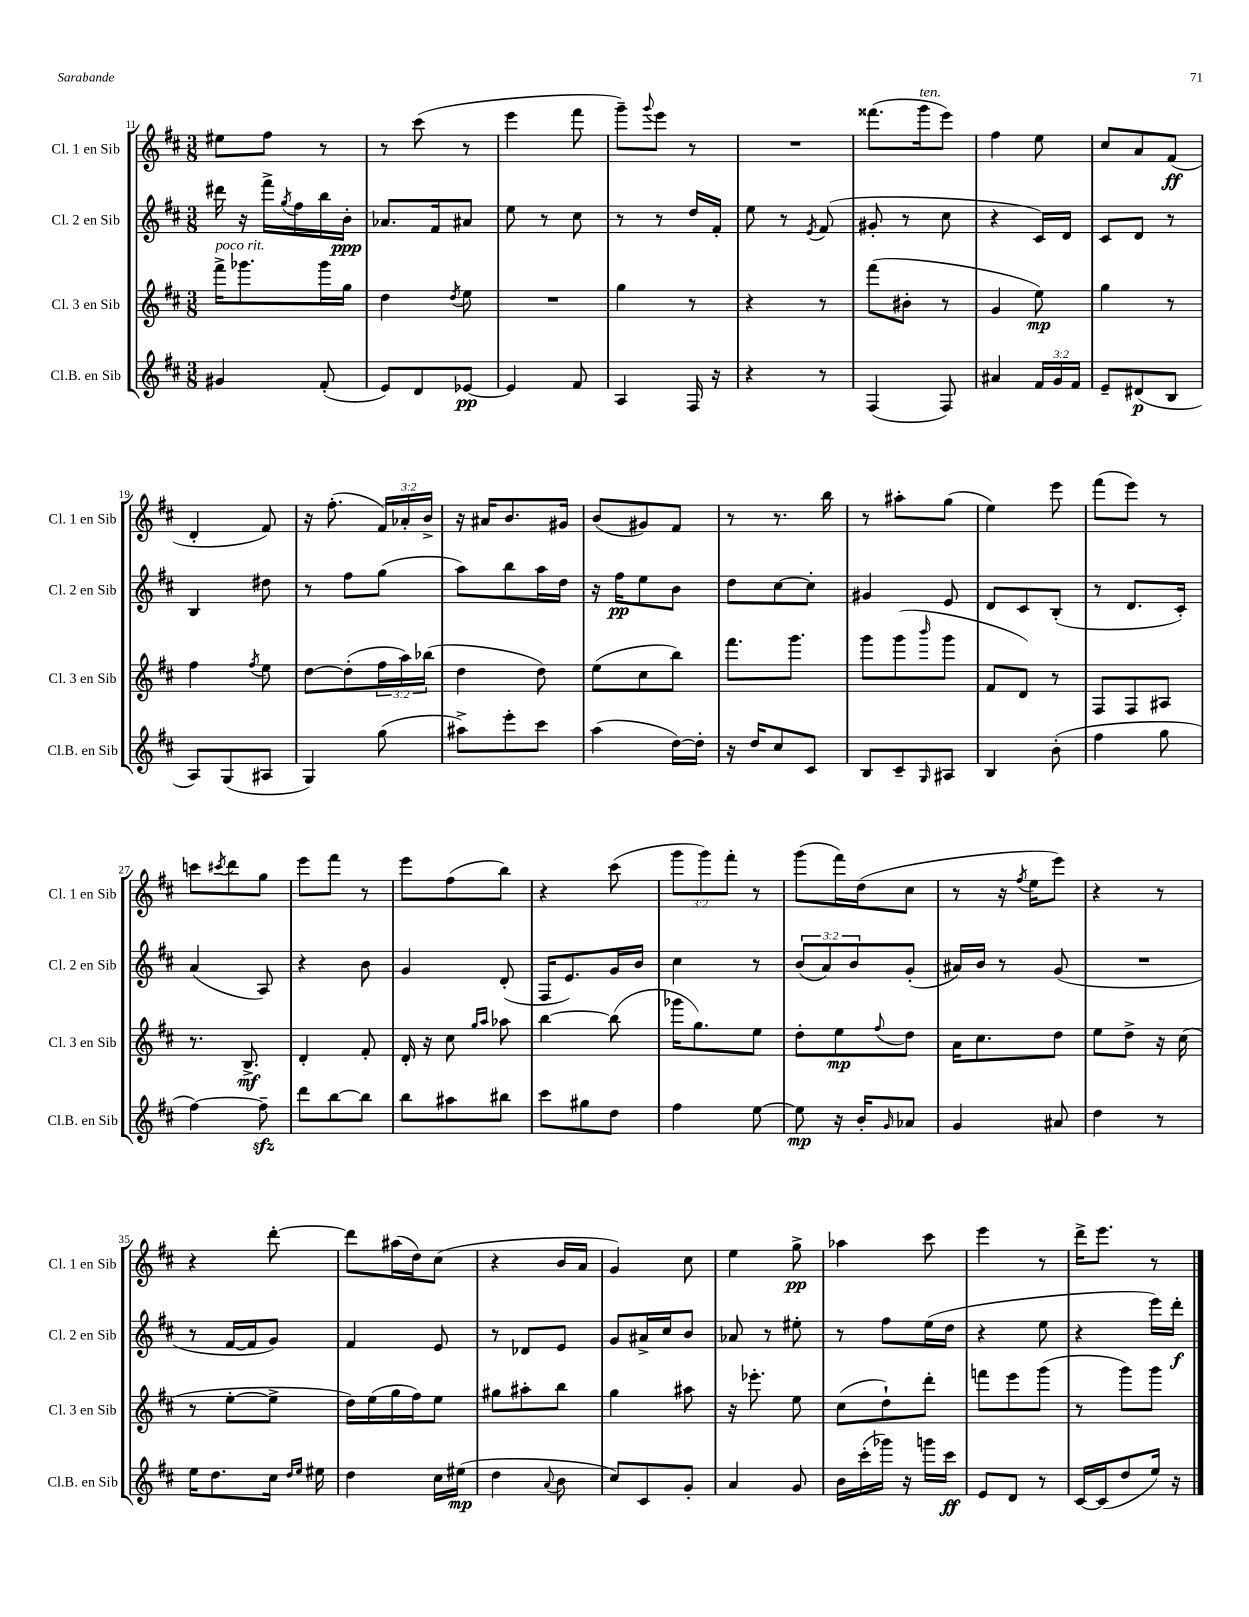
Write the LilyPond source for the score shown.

<<
\new StaffGroup <<
\new Staff = "s0" \with { instrumentName = "Cl. 1 en Sib" shortInstrumentName = "Cl. 1 en Sib" } {
    \clef treble \key d \major \numericTimeSignature \time 3/8 \override Staff.TupletNumber.text = #tuplet-number::calc-fraction-text
    eis''8 fis''8 r8 |
    r8 cis'''8( r8 |
    e'''4 fis'''8 |
    g'''8--) \appoggiatura { g'''8 } e'''8 r8 |
    R4. |
    fisis'''8.( g'''16^\markup { \italic "ten." } e'''8) |
    fis''4 e''8 |
    cis''8 a'8 fis'8\ff( |
    d'4-. fis'8) |
    r16 fis''8.-.( \tuplet 3/2 { fis'16) aes'16-. b'16-> } |
    r16 ais'16 b'8. gis'16 |
    b'8( gis'8) fis'8 |
    r8 r8. b''16 |
    r8 ais''8-. g''8( |
    e''4) e'''8 |
    fis'''8( e'''8) r8 |
    c'''8 \acciaccatura { cis'''8 } d'''8 g''8 |
    e'''8 fis'''8 r8 |
    e'''8 fis''8( b''8) |
    r4 cis'''8( |
    \tuplet 3/2 { g'''8 g'''8) fis'''8-. } r8 |
    g'''8( fis'''16) d''16( cis''8 |
    r8 r16 \acciaccatura { fis''8 } e''16 e'''8) |
    r4 r8 |
    r4 d'''8~-. |
    d'''8 ais''16( d''16) cis''8( |
    r4 b'16 a'16 |
    g'4) cis''8 |
    e''4 g''8->\pp |
    aes''4 cis'''8 |
    e'''4 r8 |
    d'''16-> e'''8. r8 \bar "|." |
}
\new Staff = "s1" \with { instrumentName = "Cl. 2 en Sib" shortInstrumentName = "Cl. 2 en Sib" } {
    \clef treble \key d \major \numericTimeSignature \time 3/8 \override Staff.TupletNumber.text = #tuplet-number::calc-fraction-text
    dis'''16 r16 fis'''16-> \acciaccatura { g''8 } fis''16 b''16 b'16-.\ppp |
    aes'8. fis'16 ais'8 |
    e''8 r8 cis''8 |
    r8 r8 d''16 fis'16-. |
    e''8 r8 \acciaccatura { e'8 } fis'8( |
    gis'8-. r8 cis''8 |
    r4 cis'16) d'16 |
    cis'8 d'8 r8 |
    b4 dis''8 |
    r8 fis''8 g''8( |
    a''8) b''8 a''16 d''16 |
    r16 fis''16\pp e''8 b'8 |
    d''8 cis''8~ cis''8-. |
    gis'4 e'8 |
    d'8 cis'8 b8-.( |
    r8 d'8. cis'16-.) |
    a'4( a8) |
    r4 b'8 |
    g'4 d'8-.( |
    fis16 e'8.) g'16 b'16 |
    cis''4 r8 |
    \tuplet 3/2 { b'8( a'8) b'8 } g'8-.( |
    ais'16) b'16 r8 g'8( |
    R4. |
    r8 fis'16~ fis'16 g'8) |
    fis'4 e'8 |
    r8 des'8 e'8 |
    g'8 ais'16-> cis''16 b'8 |
    aes'8 r8 eis''8-. |
    r8 fis''8 e''16( d''16 |
    r4 e''8 |
    r4 e'''16) d'''16-.\f \bar "|." |
}
\new Staff = "s2" \with { instrumentName = "Cl. 3 en Sib" shortInstrumentName = "Cl. 3 en Sib" } {
    \clef treble \key d \major \numericTimeSignature \time 3/8 \override Staff.TupletNumber.text = #tuplet-number::calc-fraction-text
    fis'''16->^\markup { \italic "poco rit." } ges'''8. ges'''16 g''16 |
    d''4 \acciaccatura { d''8 } e''8 |
    R4. |
    g''4 r8 |
    r4 r8 |
    fis'''8( bis'8-. r8 |
    g'4 e''8\mp) |
    g''4 r8 |
    fis''4 \acciaccatura { fis''8 } e''8 |
    d''8~ d''8-.( \tuplet 3/2 { fis''16 a''16) bes''16( } |
    d''4 d''8) |
    e''8( cis''8 b''8) |
    fis'''8. g'''8. |
    g'''8 g'''8( \grace { b'''16 } g'''8 |
    fis'8 d'8) r8 |
    fis8 fis8 ais8 |
    r8. b8.->\mf |
    d'4-. fis'8-. |
    d'16-. r16 cis''8 \grace { g''16 a''16 } aes''8 |
    b''4~ b''8( |
    ges'''16 g''8.) e''8 |
    d''8-. e''8\mp \appoggiatura { fis''8 } d''8 |
    a'16 cis''8. d''8 |
    e''8 d''8-> r16 cis''16( |
    r8 e''8~-. e''8-> |
    d''16) e''16( g''16 fis''16) e''8 |
    gis''8 ais''8-. b''8 |
    g''4 ais''8 |
    r16 ees'''8.-. e''8 |
    cis''8( d''8-!) d'''8-. |
    f'''8 e'''8 g'''8( |
    r8 g'''8) g'''8 \bar "|." |
}
\new Staff = "s3" \with { instrumentName = "Cl.B. en Sib" shortInstrumentName = "Cl.B. en Sib" } {
    \clef treble \key d \major \numericTimeSignature \time 3/8 \override Staff.TupletNumber.text = #tuplet-number::calc-fraction-text
    gis'4 fis'8-.( |
    e'8) d'8 ees'8~\pp |
    ees'4 fis'8 |
    a4 fis16 r16 |
    r4 r8 |
    fis4( fis8) |
    ais'4 \tuplet 3/2 { fis'16 g'16 fis'16 } |
    e'8-- dis'8\p( b8 |
    a8) g8( ais8 |
    g4) g''8( |
    ais''8->) e'''8-. cis'''8 |
    a''4( d''16~) d''16-. |
    r16 d''16 cis''8 cis'8 |
    b8 cis'8-- \grace { g16 } ais8 |
    b4 b'8-.( |
    fis''4 g''8 |
    fis''4~) fis''8--\sfz |
    d'''8 b''8~ b''8 |
    b''8 ais''8 bis''8 |
    cis'''8 gis''8 d''8 |
    fis''4 e''8~ |
    e''8\mp r16 b'16-. \grace { g'16 } aes'8 |
    g'4 ais'8 |
    d''4 r8 |
    e''16 d''8. cis''16 \grace { d''16 e''16 } eis''16 |
    d''4 cis''16 eis''16\mp( |
    d''4 \appoggiatura { a'8 } b'8 |
    cis''8) cis'8 g'8-. |
    a'4 g'8 |
    b'16 cis'''16-.( ges'''16) r16 g'''16 cis'''16\ff |
    e'8 d'8 r8 |
    cis'16~ cis'16( d''8 e''16) r16 \bar "|." |
}
>>
>>
\layout { \context { \Score currentBarNumber = #11 } }
